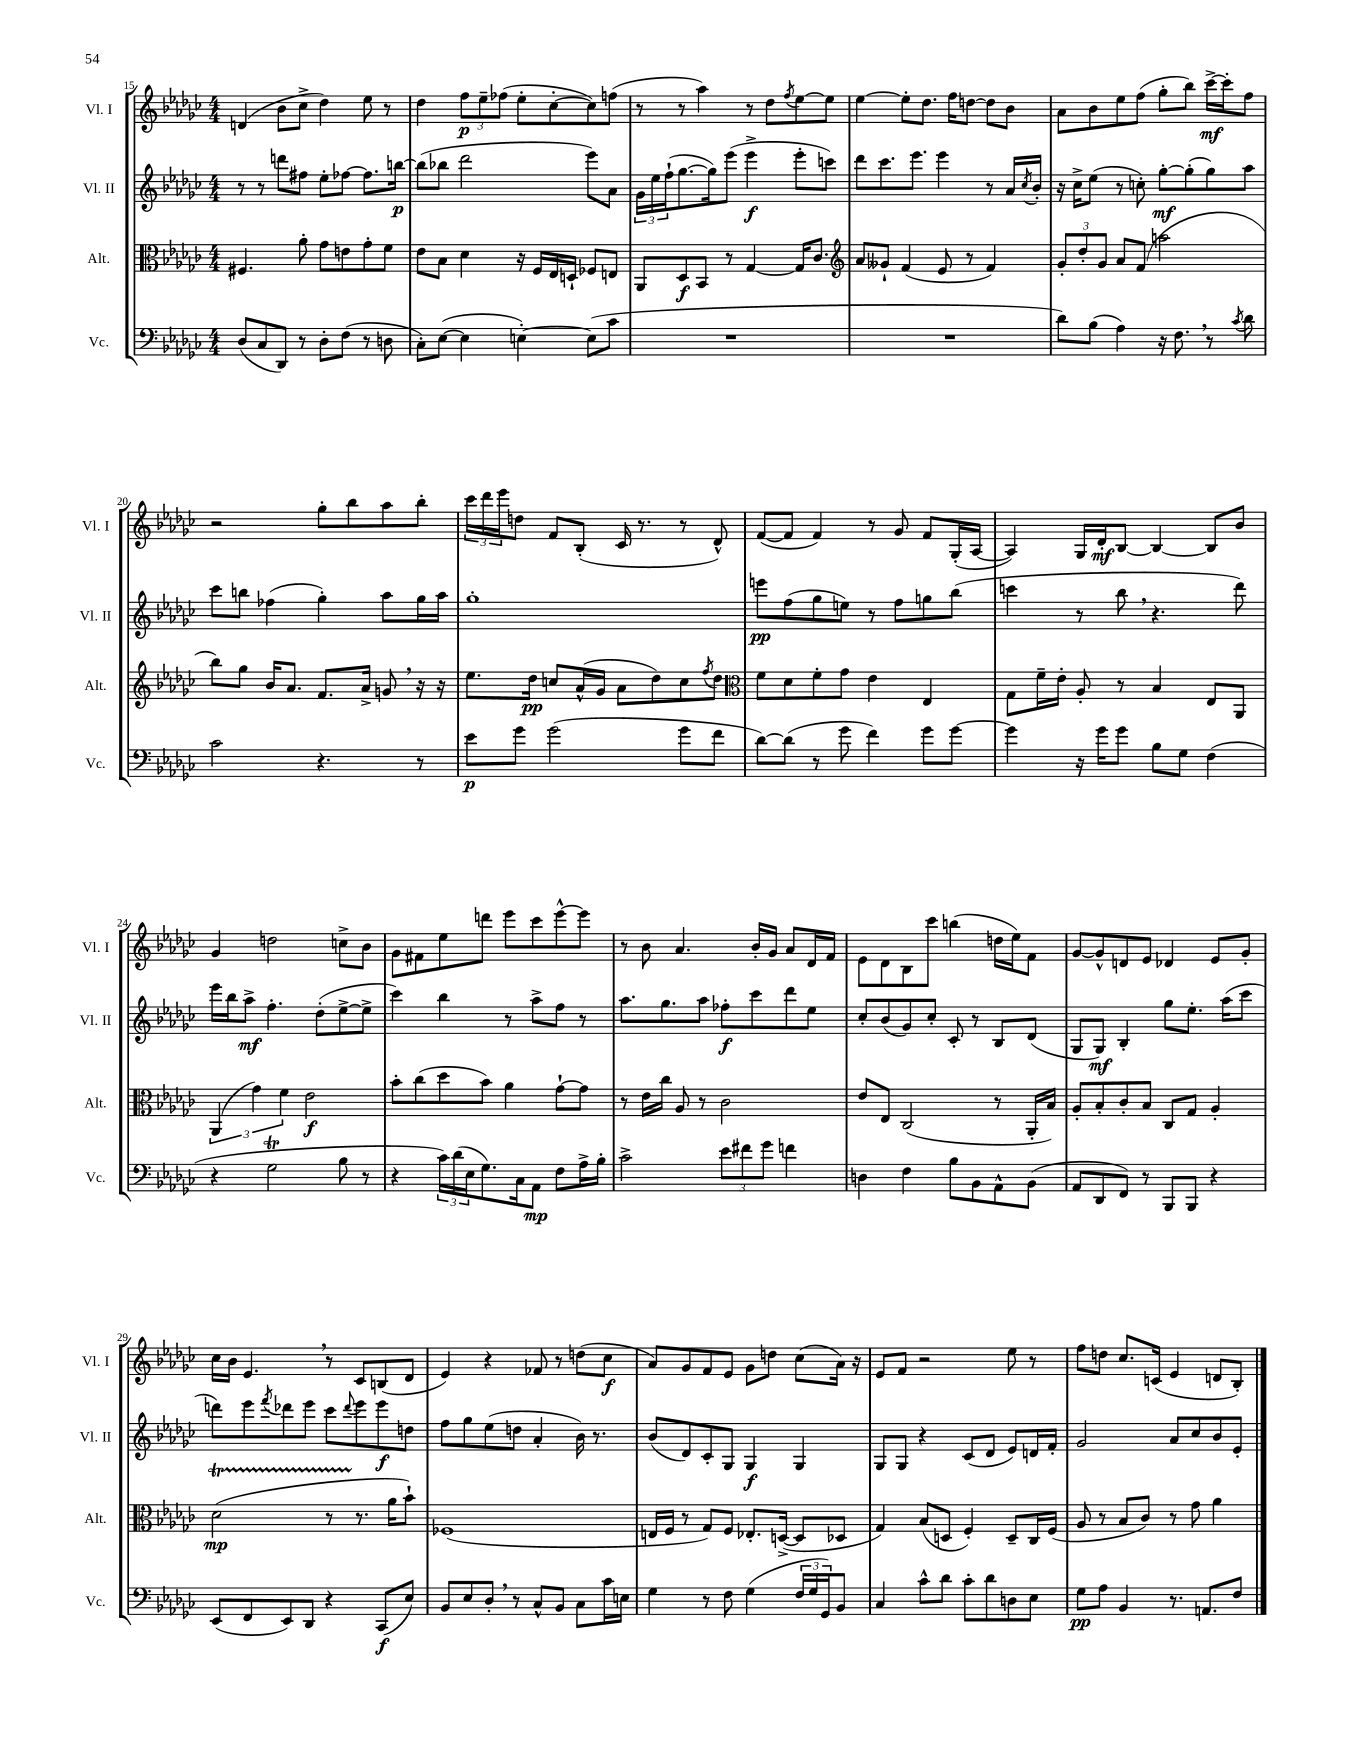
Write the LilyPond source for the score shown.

<<
\new StaffGroup <<
\new Staff = "s0" \with { instrumentName = "Vl. I" shortInstrumentName = "Vl. I" } {
    \clef treble \key ges \major \numericTimeSignature \time 4/4
    d'4( bes'8 ces''8-> des''4) ees''8 r8 |
    des''4 \tuplet 3/2 { f''8\p ees''8-- fes''8( } ees''8-. ces''8~-. ces''8) f''8( |
    r8 r8 aes''4) r8 des''8 \acciaccatura { f''8 } ees''8~ ees''8 |
    ees''4~ ees''8-. des''8. f''16 d''8~ d''8 bes'8 |
    aes'8 bes'8 ees''8 f''8( ges''8-. bes''8) ces'''16~->\mf ces'''16-. f''8 |
    r2 ges''8-. bes''8 aes''8 bes''8-. |
    \tuplet 3/2 { ces'''16 des'''16 ees'''16 } d''8 f'8 bes8-.( ces'16 r8. r8 des'8-^) |
    f'8~( f'8 f'4) r8 ges'8 f'8 ges16-.( aes16~ |
    aes4) ges16 des'16-.\mf bes8~ bes4~ bes8 bes'8 |
    ges'4 d''2 c''8-> bes'8 |
    ges'8 fis'8 ees''8 d'''8 ees'''8 ces'''8 ees'''8~-^ ees'''8 |
    r8 bes'8 aes'4. bes'16-. ges'16 aes'8 des'16 f'16 |
    ees'8 des'8 bes8 ces'''8 b''4( d''16 ees''16) f'8 |
    ges'8~ ges'8-^ d'8 ees'8 des'4 ees'8 ges'8-. |
    ces''16 bes'16 ees'4. \breathe r8 ces'8 b8( des'8 |
    ees'4) r4 fes'8 r8 d''8( ces''8\f |
    aes'8) ges'8 f'8 ees'8 ges'8 d''8 ces''8( aes'16) r16 |
    ees'8 f'8 r2 ees''8 r8 |
    f''8 d''8 ces''8. c'16( ees'4 d'8 bes8-.) \bar "|." |
}
\new Staff = "s1" \with { instrumentName = "Vl. II" shortInstrumentName = "Vl. II" } {
    \clef treble \key ges \major \numericTimeSignature \time 4/4
    r8 r8 d'''8 fis''8 ees''8-. fes''8~ fes''8. b''16~\p |
    b''8( bes''8 des'''2 ees'''8) aes'8 |
    \tuplet 3/2 { ges'16 ees''16 f''16-!( } ges''8.~ ges''16) ees'''8( ees'''4->\f ees'''8-. c'''8) |
    des'''8 ces'''8. ees'''8. ees'''4 r8 aes'16 \acciaccatura { ces''8 } bes'16-. |
    r16 ces''16-> ees''8( r8 c''8-.) ges''8~-.\mf ges''8-.( ges''8) aes''8 |
    ces'''8 b''8 fes''4( ges''4-.) aes''8 ges''16 aes''16 |
    ges''1-. |
    e'''8\pp f''8( ges''8 e''8) r8 f''8 g''8 bes''8( |
    c'''4 r8 bes''8 \breathe r4. des'''8) |
    ees'''16 bes''16 aes''8->\mf f''4.-. des''8-.( ees''8~-> ees''8-> |
    ces'''4) bes''4 r8 aes''8-> f''8 r8 |
    aes''8. ges''8. aes''8 fes''8-.\f ces'''8 des'''8 ees''8 |
    ces''8-. bes'8( ges'8) ces''8-. ces'8-. r8 bes8 des'8( |
    ges8 ges8\mf) bes4-. ges''8 ees''8.-. aes''16( ces'''8 |
    d'''8) ees'''8 \acciaccatura { f'''8 } des'''8 ees'''8 ces'''8 \appoggiatura { des'''8 } ees'''8 ees'''8\f d''8 |
    f''8 ges''8 ees''8( d''8 aes'4-. bes'16) r8. |
    bes'8( des'8) ces'8-. ges8 ges4\f ges4 |
    ges8 ges8 r4 ces'8( des'8 ees'8) d'16 f'16-. |
    ges'2 aes'8 ces''8 bes'8 ees'8-. \bar "|." |
}
\new Staff = "s2" \with { instrumentName = "Alt." shortInstrumentName = "Alt." } {
    \clef alto \key ges \major \numericTimeSignature \time 4/4
    fis4. aes'8-. ges'8 e'8 ges'8-. f'8 |
    ees'8 bes8 des'4 r16 f16 ees16 d16-! fes8 e8 |
    aes,8 des8\f bes,8 r8 ges4~ ges16 ces'8. |
    \clef treble aes'8 geses'8-! f'4( ees'8 r8 f'4) |
    \tuplet 3/2 { ges'8-. des''8-. ges'8 } aes'8 f'8( a''2 |
    bes''8) ges''8 bes'16 aes'8. f'8. aes'16-> g'8 \breathe r16 r16 |
    ees''8. des''16\pp c''8 aes'16-^( ges'16 aes'8 des''8) c''8 \acciaccatura { f''8 } des''8 |
    \clef alto f'8 des'8 f'8-. ges'8 ees'4 ees4 |
    ges8 f'16-- ees'16-. aes8-. r8 bes4 ees8 aes,8 |
    \tuplet 3/2 { aes,4( ges'4) f'4 } ees'2\f |
    bes'8-. ces''8( des''8 bes'8) aes'4 ges'8~-! ges'8 |
    r8 ees'16 ces''16 aes8 r8 ces'2 |
    ees'8 ees8 ces2( r8 aes,16-. bes16) |
    aes8-. bes8-. ces'8-. bes8 ces8 ges8 aes4-. |
    des'2\startTrillSpan\mp( r8 r8.\stopTrillSpan aes'16 bes'8-!) |
    fes1( |
    e16 f16 r8 ges8) f8 ees8.-. d16~->( d8 des8 |
    ges4) bes8( d8 f4-.) d8-- ces16 f16( |
    aes8 r8 bes8 ces'8) r8 ges'8 aes'4 \bar "|." |
}
\new Staff = "s3" \with { instrumentName = "Vc." shortInstrumentName = "Vc." } {
    \clef bass \key ges \major \numericTimeSignature \time 4/4
    des8( ces8 des,8) r8 des8-. f8( r8 d8 |
    ces8-.) ees8~( ees4 e4~-.) e8( ces'8 |
    R1 |
    R1 |
    des'8) bes8( aes4) r16 f8. \breathe r8 \acciaccatura { ces'8 } des'8 |
    ces'2 r4. r8 |
    ees'8\p ges'8 ges'2( ges'8 f'8 |
    des'8~) des'8( r8 ges'8 f'4) ges'8 ges'8~ |
    ges'4 r16 ges'16 ges'8 bes8 ges8 f4( |
    r4 ges2\trill bes8 r8 |
    r4 \tuplet 3/2 { ces'16) des'16( ees16 } ges8.) ces16 aes,8\mp f8 aes16-> bes16-. |
    ces'2-> \tuplet 3/2 { ees'8 fis'8 ges'8 } f'4 |
    d4 f4 bes8 bes,8 aes,8-^ bes,8( |
    aes,8 des,8 f,8) r8 bes,,8 bes,,8 r4 |
    ees,8( f,8 ees,8) des,8 r4 ces,8\f( ees8) |
    bes,8 ees8 des8-. \breathe r8 ces8-^ bes,8 ces8 ces'16 e16 |
    ges4 r8 f8 ges4( \tuplet 3/2 { f16 ges16 ges,16) } bes,8 |
    ces4 ces'8-^ des'8 ces'8-. des'8 d8 ees8 |
    ges8\pp aes8 bes,4 r8. a,8. f8 \bar "|." |
}
>>
>>
\layout { \context { \Score currentBarNumber = #15 } }
